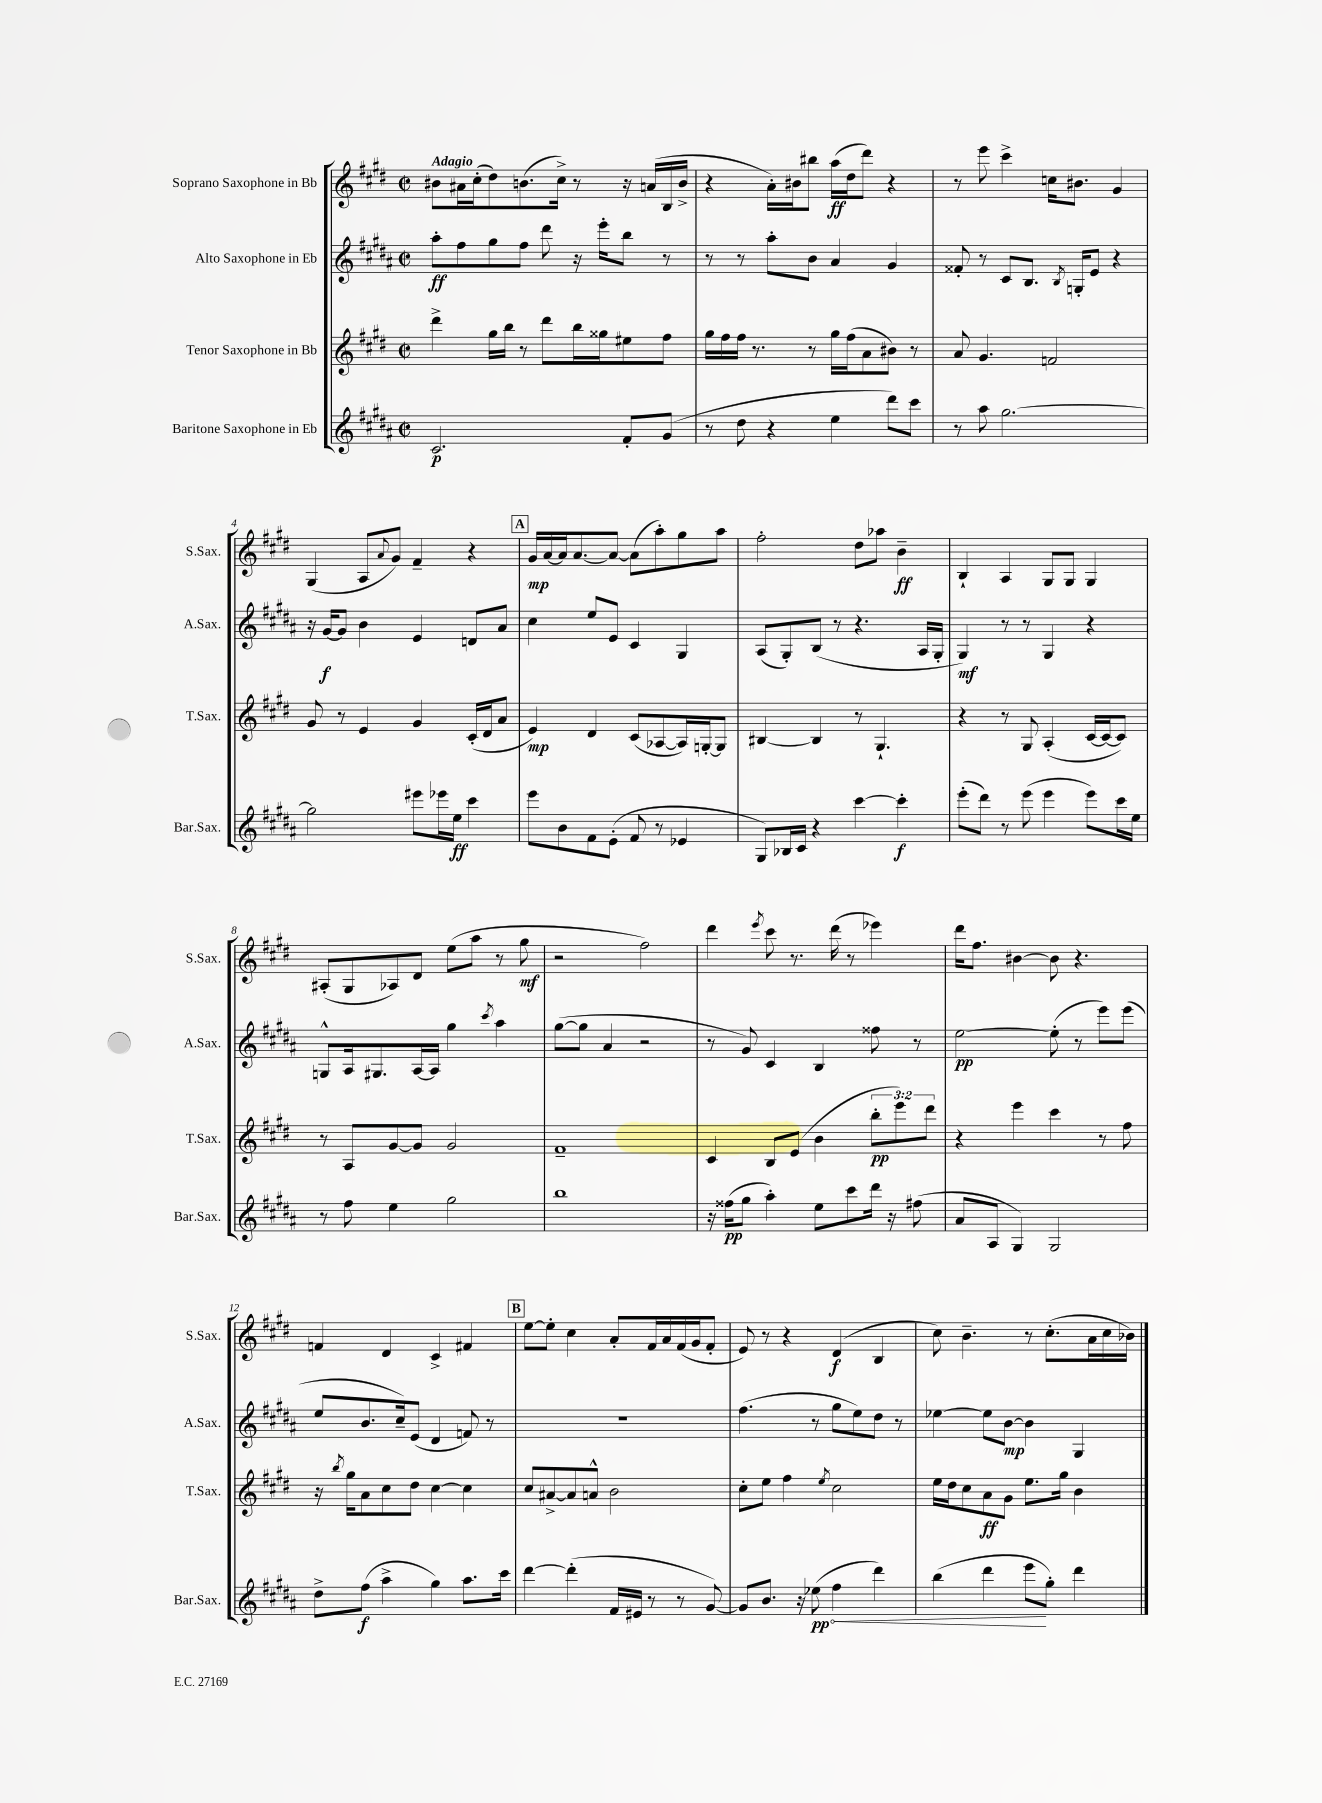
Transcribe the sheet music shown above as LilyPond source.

<<
\new StaffGroup <<
\new Staff = "s0" \with { instrumentName = "Soprano Saxophone in Bb" shortInstrumentName = "S.Sax." } {
    \clef treble \key e \major \defaultTimeSignature \time 2/2 \tempo "Adagio"
    bis'8 ais'16 cis''16-.( dis''8) b'8.( cis''16->) r8 r16 a'16( b16 b'16-> |
    r4 a'16-.) bis'16 bis''8 a''16\ff( dis''16 dis'''8) r4 |
    r8 e'''8 cis'''4-> c''16 bis'8. gis'4 |
    gis4( a8 \appoggiatura { a'8 } gis'8) fis'4-- r4 |
    \mark \markup { \box "A" } gis'16\mp a'16~ a'16 a'8.~ a'8~ a'8( a''8-.) gis''8 a''8 |
    fis''2-. dis''8 aes''8 b'4--\ff |
    b4-! a4 gis8 gis8 gis4 |
    ais8-.( gis8 aes8) dis'8 e''8( a''8 r8 gis''8\mf |
    r2 fis''2) |
    dis'''4 \acciaccatura { e'''8 } cis'''8 r8. dis'''16( r8 ees'''4) |
    dis'''16 fis''8. bis'4~ bis'8 r4. |
    f'4 dis'4 cis'4-> fis'4 |
    \mark \markup { \box "B" } e''8~ e''8-. cis''4 a'8-. fis'16 a'16 fis'16( gis'16 fis'8-. |
    e'8) r8 r4 dis'4\f( b4 |
    cis''8) b'4.-- r8 cis''8.-.( a'16 cis''16 bes'16) \bar "|." |
}
\new Staff = "s1" \with { instrumentName = "Alto Saxophone in Eb" shortInstrumentName = "A.Sax." } {
    \clef treble \key b \major \defaultTimeSignature \time 2/2
    ais''8-.\ff fis''8 gis''8 fis''8 dis'''8 r16 e'''16-. b''8 r8 |
    r8 r8 ais''8-. b'8 ais'4 gis'4 |
    fisis'8-. r8 cis'8 b8. \acciaccatura { b8 } g16-. e'8 r4 |
    r16 gis'16~\f gis'8 b'4 e'4 d'8 ais'8 |
    \mark \markup { \box "A" } cis''4 e''8 e'8 cis'4 gis4 |
    ais8( gis8-.) b8( r8 r4. ais16 gis16-. |
    gis4\mf) r8 r8 gis4 r4 |
    g8-^ ais16 gis8. ais16~ ais16 gis''4 \acciaccatura { cis'''8 } ais''4 |
    gis''8~( gis''8 ais'4 r2 |
    r8 gis'8) cis'4 b4 fisis''8 r8 |
    e''2~\pp e''8-.( r8 e'''8) e'''8( |
    e''8 b'8. cis''16--) e'8( dis'4 f'8) r8 |
    \mark \markup { \box "B" } R1 |
    fis''4.( r8 gis''8 e''8) dis''8 r8 |
    ees''4~ ees''8 b'8~\mp b'4 gis4 \bar "|." |
}
\new Staff = "s2" \with { instrumentName = "Tenor Saxophone in Bb" shortInstrumentName = "T.Sax." } {
    \clef treble \key e \major \defaultTimeSignature \time 2/2 \override Staff.TupletNumber.text = #tuplet-number::calc-fraction-text
    dis'''4-> gis''16 b''16 r8 dis'''8 b''16 gisis''16 eis''8 fis''8 |
    gis''16 fis''16 fis''16 r8. r8 gis''16 fis''16( a'8 bis'8) r8 |
    a'8 gis'4. f'2 |
    gis'8 r8 e'4 gis'4 cis'16-.( dis'16 a'8 |
    \mark \markup { \box "A" } e'4\mp) dis'4 cis'8( aes8~ aes16) g16~-. g8 |
    bis4~ bis4 r8 gis4.-! |
    r4 r8 gis8 a4-.( cis'16~ cis'16~ cis'8) |
    r8 a8 gis'8~ gis'8 gis'2 |
    fis'1-- |
    cis'4 b8 e'8( b'4 \tuplet 3/2 { b''8-.\pp e'''8) dis'''8 } |
    r4 e'''4 cis'''4 r8 fis''8 |
    r16 \acciaccatura { b''8 } gis''16 a'8 cis''8 dis''8 cis''4~ cis''4 |
    \mark \markup { \box "B" } cis''8 ais'8~-> ais'8 a'8-^ b'2 |
    cis''8-. e''8 fis''4 \acciaccatura { e''8 } cis''2 |
    e''16 dis''16 cis''8 a'8\ff gis'8 e''8. gis''16 b'4 \bar "|." |
}
\new Staff = "s3" \with { instrumentName = "Baritone Saxophone in Eb" shortInstrumentName = "Bar.Sax." } {
    \clef treble \key b \major \defaultTimeSignature \time 2/2
    cis'2.\p fis'8-. gis'8( |
    r8 dis''8 r4 e''4 dis'''8) cis'''8 |
    r8 ais''8 gis''2.~ |
    gis''2 eis'''8 ees'''16 e''16\ff cis'''4 |
    \mark \markup { \box "A" } e'''8 b'8 fis'8 e'8-.( fis'8 r8 ees'4 |
    gis8) bes16 cis'16 r4 cis'''4~ cis'''4-.\f |
    e'''8-.( dis'''8) r8 e'''8( e'''4 e'''8) cis'''16 e''16 |
    r8 fis''8 e''4 gis''2 |
    b''1 |
    r16 fisis''16\pp( gis''8 ais''4-.) e''8 cis'''8 dis'''16 r16 fis''8( |
    ais'8 ais8 gis4) gis2 |
    dis''8-> fis''8\f( ais''4-> gis''4) ais''8. cis'''16 |
    \mark \markup { \box "B" } dis'''4~ dis'''4-.( fis'16 eis'16 r8 r8 gis'8~) |
    gis'8 b'8. r16 ees''8\pp( \once \override Hairpin.circled-tip = ##t fis''4\< dis'''4) |
    b''4( dis'''4 e'''8\! gis''8-.) dis'''4 \bar "|." |
}
>>
>>
